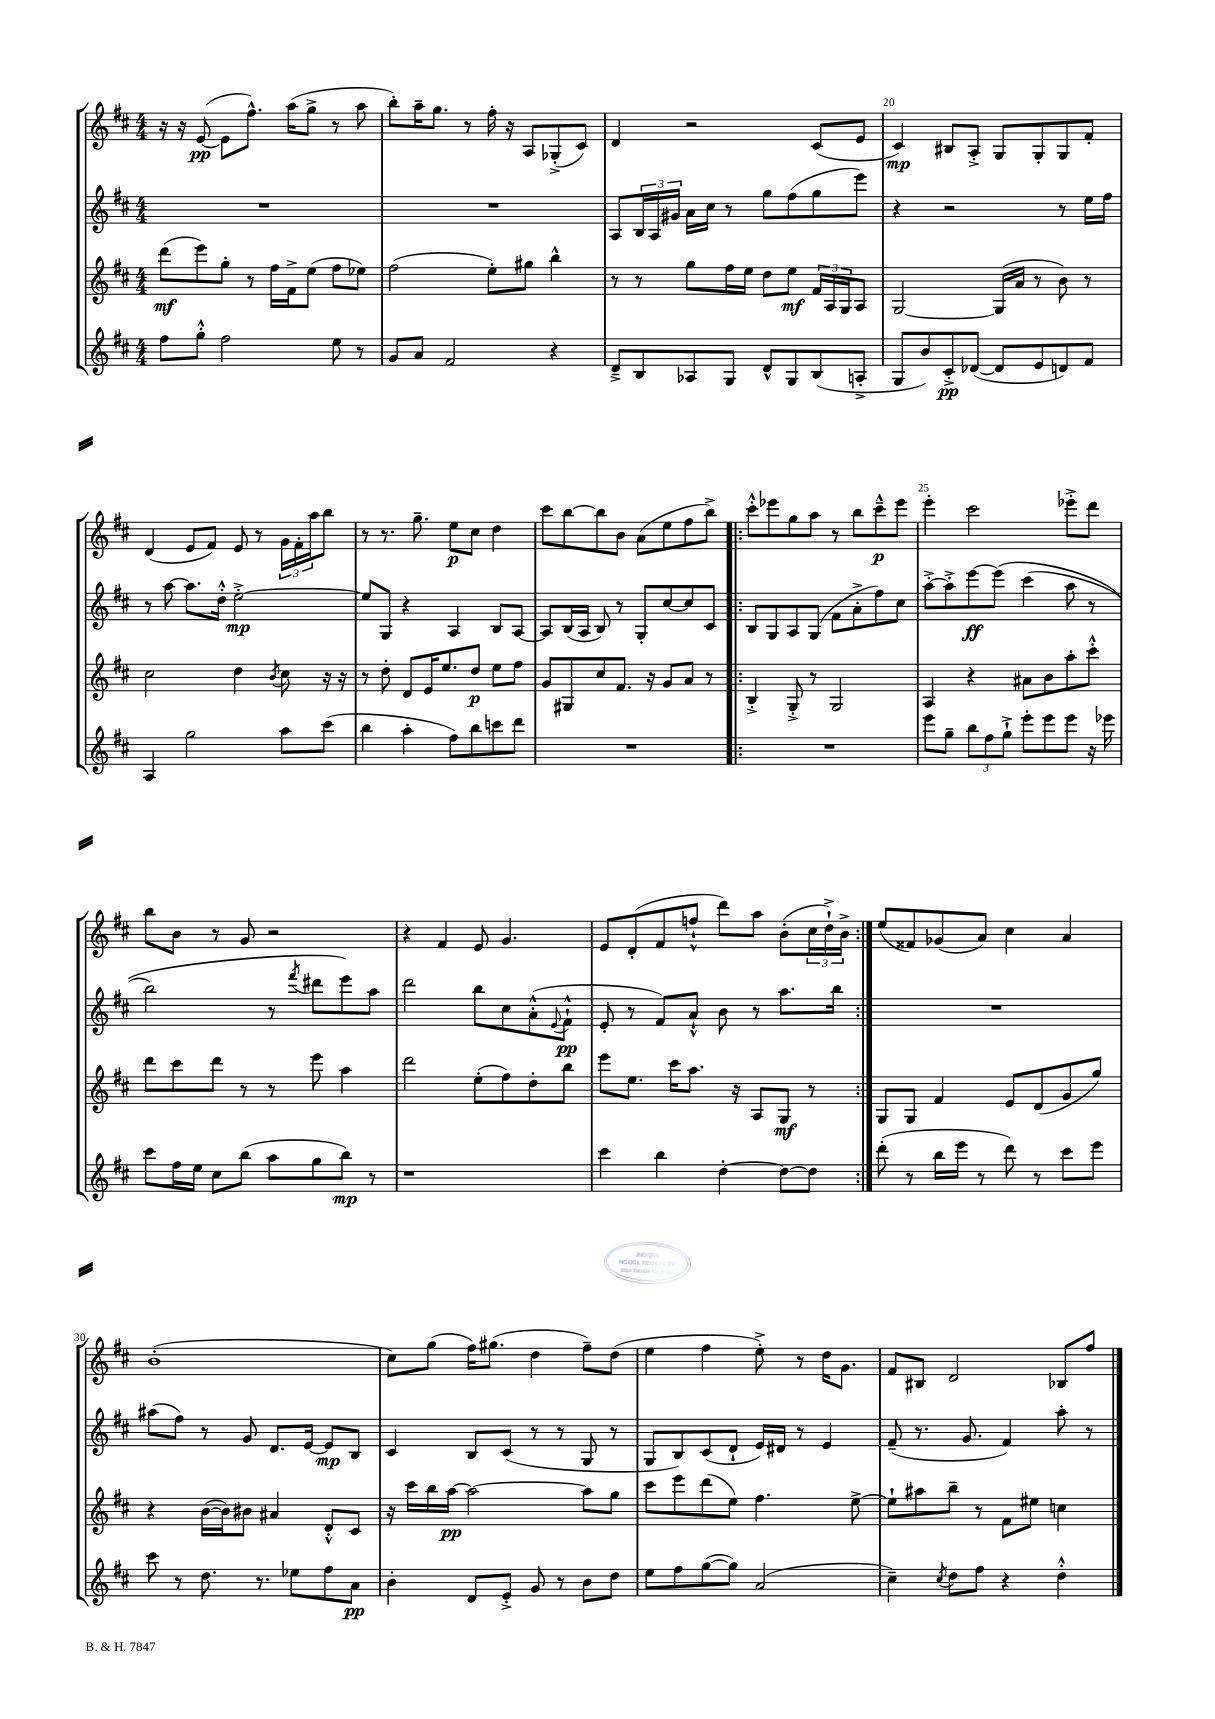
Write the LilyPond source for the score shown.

<<
\new StaffGroup <<
\new Staff = "s0" {
    \clef treble \key d \major \numericTimeSignature \time 4/4
    r16 r16 e'8~\pp( e'8 fis''8.-^) a''16( g''8-> r8 a''8 |
    b''8-.) a''16-- g''8. r8 fis''16-. r16 a8 ges8-.->( cis'8) |
    d'4 r2 cis'8( e'8 |
    cis'4\mp) bis8 a8-.-> g8 g8-. g8 fis'8-. |
    d'4( e'8 fis'8) e'8 r8 \tuplet 3/2 { g'16 fis'16-. a''16 } b''8 |
    r8 r8. g''8.-- e''8\p cis''8 d''4 |
    cis'''8 b''8~ b''8 b'8 a'8( e''8 fis''8 b''8->) |
    \repeat volta 2 { cis'''8-.-^ ees'''8 g''8 a''8 r8 b''8 cis'''8---^\p ees'''8 |
    e'''4-. cis'''2 ees'''8-.-> d'''8 |
    b''8 b'8 r8 g'8 r2 |
    r4 fis'4 e'8 g'4. |
    e'8 d'8-.( fis'8 f''8-!-^ d'''8) a''8 b'8-.( \tuplet 3/2 { cis''16 d''16-!->) b'16-> } | }
    e''8( fisis'8) ges'8( a'8) cis''4 a'4 |
    b'1-.( |
    cis''8) g''8( fis''16) gis''8.( d''4 fis''8--) d''8( |
    e''4 fis''4 e''8-.->) r8 d''16 g'8. |
    fis'8 bis8 d'2 bes8 fis''8 \bar "|." |
}
\new Staff = "s1" {
    \clef treble \key d \major \numericTimeSignature \time 4/4
    R1 |
    R1 |
    a8 \tuplet 3/2 { b16 a16 gis'16 } a'16 cis''16 r8 g''8 fis''8( g''8 e'''8) |
    r4 r2 r8 e''16 fis''16 |
    r8 a''8~ a''8. d''16-.-^ e''2~-.->\mp |
    e''8 g8 r4 a4 b8 a8~ |
    a8 b16( a16 b8) r8 g8-. cis''8~ cis''8 cis'8 |
    \repeat volta 2 { b8 g8 a8 g8( fis'8 a'8-.-> fis''8) cis''8 |
    a''8~-.-> a''8-.-> e'''8~\ff e'''8\( cis'''4( a''8 r8 |
    b''2) r8 \acciaccatura { fis'''8 } dis'''8 e'''8\) a''8 |
    d'''2 b''8 cis''8 a'8-.-^( \appoggiatura { e'8 } fis'8-!-^\pp |
    e'8-. r8 fis'8) a'8-!-^ b'8 r8 a''8. b''16 | }
    R1 |
    ais''8( fis''8) r8 g'8 d'8. e'16~ e'8\mp b8 |
    cis'4 b8 cis'8( r8 r8 g8 r8 |
    g8 b8) cis'8( d'8-! e'16) dis'16 r8 e'4 |
    fis'8--( r8. g'8. fis'4) a''8-. r8 \bar "|." |
}
\new Staff = "s2" {
    \clef treble \key d \major \numericTimeSignature \time 4/4
    d'''8\mf( e'''8) g''8-. r8 fis''16 fis'16-> e''8( fis''8 ees''8) |
    fis''2( e''8-.) gis''8 b''4-^ |
    r8 r8 g''8 fis''16 e''16 d''8 e''8\mf \tuplet 3/2 { fis'16 a16 g16 } a8 |
    g2~ g16( a'16 r8 b'8) r8 |
    cis''2 d''4 \acciaccatura { b'8 } cis''8 r16 r16 |
    r8 d''8-. d'8 e'16 e''8. d''8\p e''8 fis''8 |
    g'8 gis8 cis''8 fis'8. r16 g'8 a'8 r8 |
    \repeat volta 2 { b4-.-> g8-.-> r8 g2 |
    a4 r4 ais'8 b'8 a''8-. cis'''8-.-^ |
    d'''8 cis'''8 d'''8 r8 r8 e'''8 a''4 |
    d'''2 e''8-.( fis''8) d''8-. b''8 |
    e'''8 e''8. cis'''16 a''8. r16 a8 g8\mf r8 | }
    g8 g8 fis'4 e'8 d'8( g'8 g''8) |
    r4 b'16~( b'16) bis'8 ais'4 d'8-.-^ cis'8 |
    r16 cis'''16 b''16 a''16~\pp a''2~ a''8 g''8 |
    cis'''8 e'''8 d'''8( e''8) fis''4. e''8~-> |
    e''8-! ais''8 b''8-- r8 fis'8 eis''8 c''4 \bar "|." |
}
\new Staff = "s3" {
    \clef treble \key d \major \numericTimeSignature \time 4/4
    fis''8 g''8-.-^ fis''2 e''8 r8 |
    g'8 a'8 fis'2 r4 |
    d'8---> b8 aes8 g8 d'8-^ g8 b8( a8-.-> |
    g8 b'8) cis'8-.->\pp des'8~( des'8 e'8 d'8) fis'8 |
    a4 g''2 a''8 cis'''8( |
    b''4 a''4-. fis''8) b''8 c'''8 d'''8 |
    R1 |
    \repeat volta 2 { R1 |
    e'''8 g''8-- \tuplet 3/2 { b''8 fis''8 g''8-!-> } e'''8-. e'''8 e'''8 r16 ees'''16 |
    cis'''8 fis''16 e''16 cis''8 b''8( a''8 g''8 b''8\mp) r8 |
    r1 |
    cis'''4 b''4 d''4~-. d''8~ d''8 | }
    d'''8-.( r8 b''16 e'''16 r8 d'''8) r8 cis'''8 e'''8 |
    cis'''8 r8 d''8. r8. ees''8 fis''8 a'8\pp |
    b'4-. d'8 e'8-.-> g'8 r8 b'8 d''8 |
    e''8 fis''8 g''8~( g''8) a'2( |
    cis''4--) \acciaccatura { cis''8 } d''8 fis''8 r4 d''4-.-^ \bar "|." |
}
>>
>>
\layout { \context { \Score currentBarNumber = #17 \override BarNumber.break-visibility = ##(#f #t #t) barNumberVisibility = #(every-nth-bar-number-visible 5) } }
